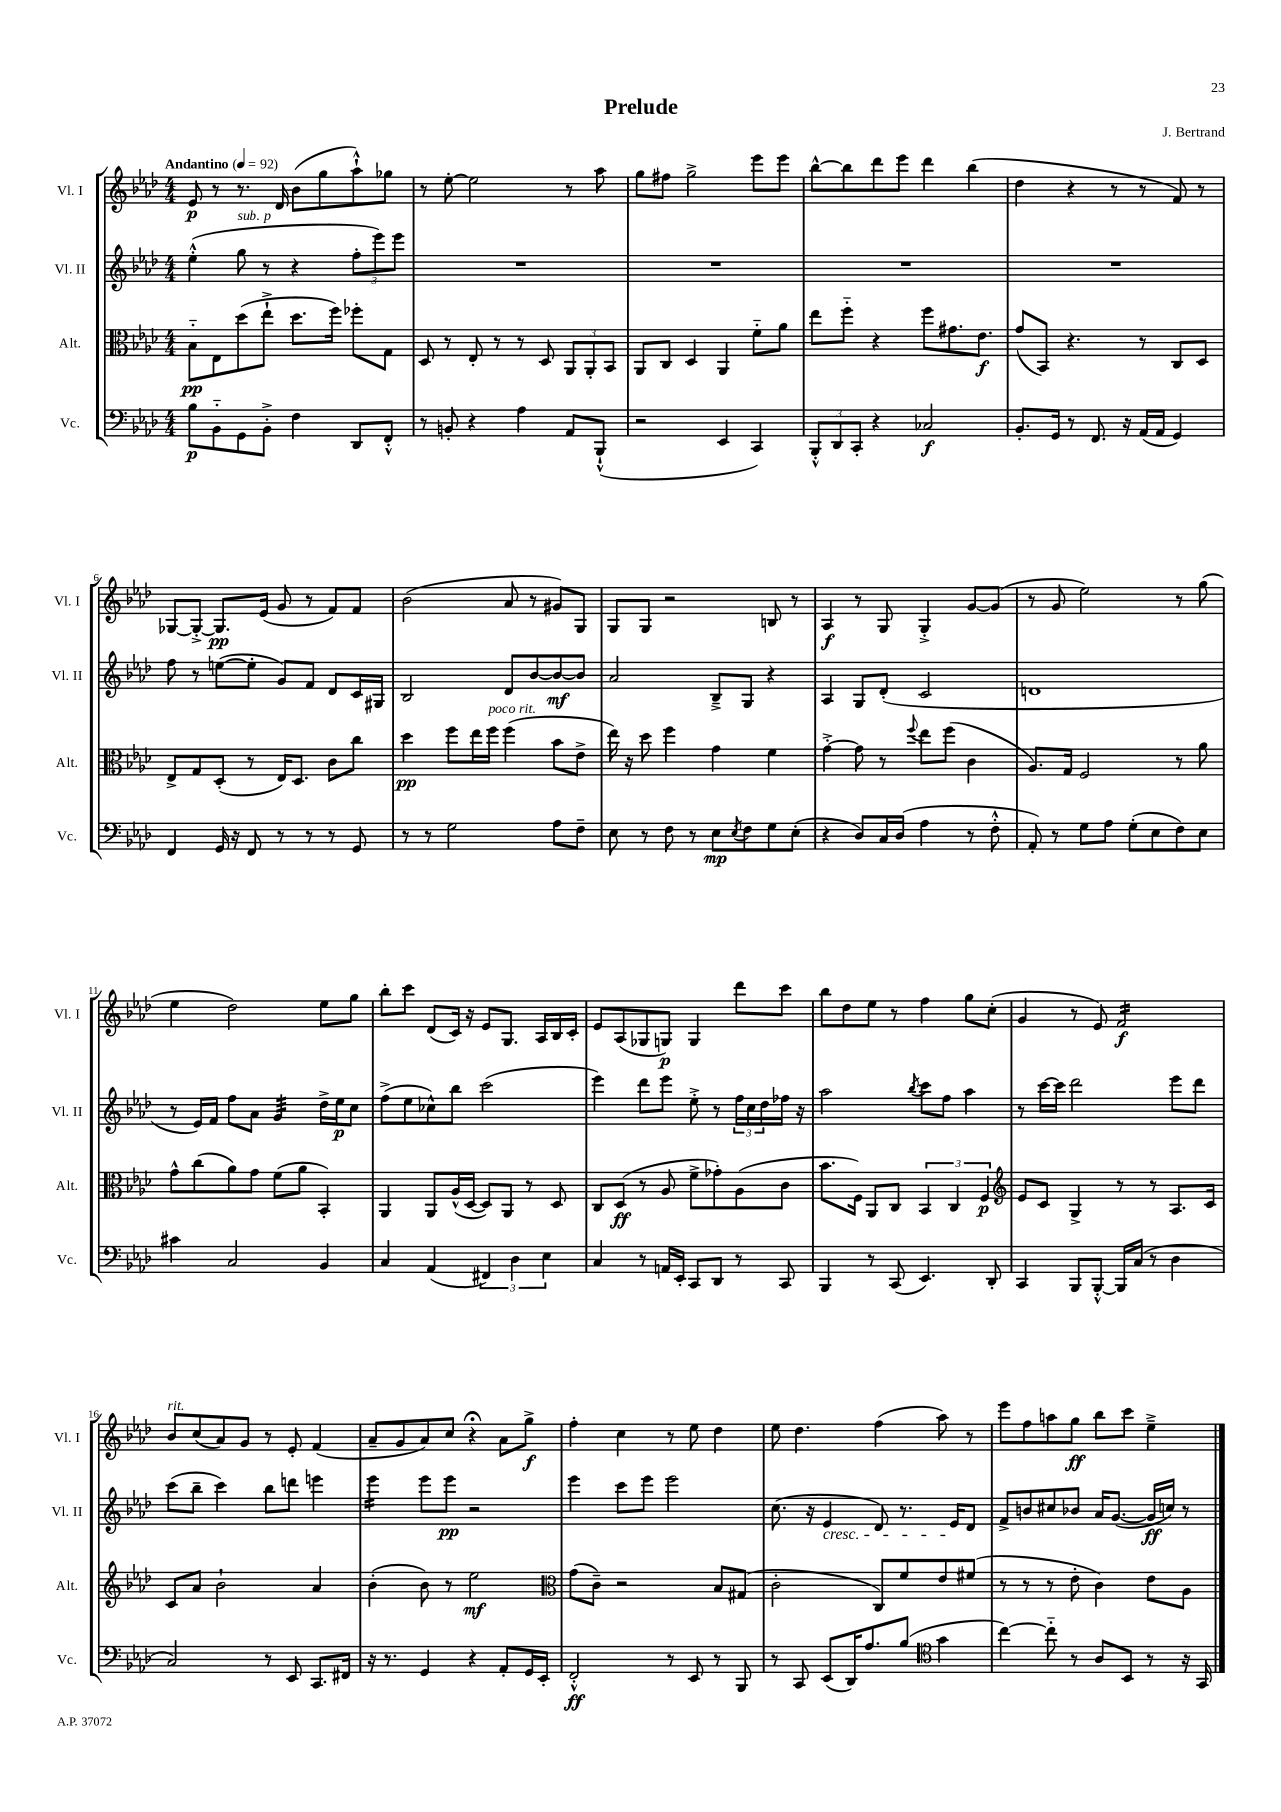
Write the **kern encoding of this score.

**kern	**kern	**kern	**kern
*staff4	*staff3	*staff2	*staff1
*clefF4	*clefC3	*clefG2	*clefG2
*k[b-e-a-d-]	*k[b-e-a-d-]	*k[b-e-a-d-]	*k[b-e-a-d-]
*M4/4	*M4/4	*M4/4	*M4/4
*MM92	*MM92	*MM92	*MM92
8B-\L	8B-'~\L	(4ee-'^^\	8e-/
8BB-'~\	8E-\	.	8r
8GG\	(8dd-\	8gg\	8.r
8BB-'^\J	8ee-`^\J	8r	.
.	.	.	16d-/
4F\	8.dd-\L	4r	(8b-\L
.	.	.	8gg\
.	16ff\Jk)	.	.
8DD-/L	8ff-'\L	12ff'\L	8aa-`^^\)
.	.	12eee-\)	.
8FF'^^/J	8G\J	.	8gg-\J
.	.	12eee-\J	.
=	=	=	=
8r	8D-/	1r	8r
8BB'/	8r	.	[8ee-'\
4r	8E-'/	.	2ee-\]
.	8r	.	.
4A-\	8r	.	.
.	8D-/	.	.
8AA-/L	12AA-/L	.	8r
.	12AA-'/	.	.
(8BBB-`^^/J	.	.	8aa-\
.	12BB-/J	.	.
=	=	=	=
2r	8AA-/L	1r	8gg\L
.	8C/J	.	8ff#\J
.	4D-/	.	2gg^\
4EE-/	4AA-/	.	.
4CC/)	8f'~\L	.	8eee-\L
.	8a-\J	.	8eee-\J
=	=	=	=
12BBB-'^^/L	8ee-\L	1r	[8bb-^^\L
12DD-/	.	.	.
.	8ff'~\J	.	8bb-\]
12CC'/J	.	.	.
4r	4r	.	8ddd-\
.	.	.	8eee-\J
2C-/	8ff\L	.	4ddd-\
.	8.g#\	.	.
.	.	.	(4bb-\
.	8.e-\J	.	.
=	=	=	=
8.BB-'/L	(8g/L	1r	4dd-\
.	8BB-/J)	.	.
16GG/Jk	.	.	.
8r	4.r	.	4r
8.FF/	.	.	.
.	.	.	8r
16r	.	.	.
(16AA-/LL	8r	.	8r
16AA-/JJ	.	.	.
4GG/)	8C/L	.	8f/)
.	8D-/J	.	8r
=	=	=	=
4FF/	8E-^/L	8ff\	[8G-/L
.	8G/	8r	8G-'^/_J
16GG/	(8D-'/J	([8ee\L	8.G-/]L
16r	.	.	.
8FF/	8r	8ee'\]J	.
.	.	.	(16e-/Jk
8r	16E-/LK)	8g/L)	8g/
.	8.D-/J	.	.
8r	.	8f/J	8r
8r	8c\L	8d-/L	8f/L)
8GG/	8cc\J	16c/L	8f/J
.	.	16G#/JJ	.
=	=	=	=
8r	4dd-\	2B-/	(2b-\
8r	.	.	.
2G\	8ff\L	.	.
.	16ee-\L	.	.
.	16ff\JJ	.	.
.	(4ff\	8d-/L	8a-/
.	.	[8b-/	8r
8A-\L	8b-\L	8b-/_	8g#/L)
8F~\J	8e-^\J	8b-/]J	8G/J
=	=	=	=
8E-\	16ee-\)	2a-/	8G/L
.	16r	.	.
8r	8dd-\	.	8G/J
8F\	4ff\	.	2r
8r	.	.	.
8E-\L	4g\	8B-~^/L	.
8qE-/	.	.	.
8F\	.	8G/J	.
8G\	4f\	4r	8B/
(8E-'\J	.	.	8r
=	=	=	=
4r	[4g'^\	4A-/	4A-/
8D-/L)	8g\]	8G/L	8r
16C/L	8r	(8d-'/J	8G/
(16D-/JJ	.	.	.
.	8qqff/	.	.
4A-\	8ee-\L	2c/	4G'^/
.	(8ff\J	.	.
8r	4c\	.	[8g/L
8F'^^\	.	.	(8g/]J
=	=	=	=
8AA-'/)	8.A-/L)	1d	8r
8r	.	.	8g/
.	16G/Jk	.	.
8G\L	2F/	.	2ee-\)
8A-\J	.	.	.
(8G'\L	.	.	.
8E-\	.	.	.
8F\)	8r	.	8r
8E-\J	8a-\	.	(8gg\
=	=	=	=
4c#\	8g^^\L	8r	4ee-\
.	(8cc\	16e-/LL)	.
.	.	16f/JJ	.
2C/	8a-\)	8ff\L	2dd-\)
.	8g\J	8a-\J	.
.	(8f\L	4g/	.
.	8a-\J	.	.
4BB-/	4BB-'/)	16dd-^\LL	8ee-\L
.	.	16ee-\J	.
.	.	8cc\J	8gg\J
=	=	=	=
4C/	4AA-/	(8ff^\L	8bb-'\L
.	.	8ee-\	8ccc\J
(4AA-/	8AA-/L	8cc-^^\)	(8d-/L
.	(16A-^^/L	8bb-\J	16c/Jk)
.	[16D-/JJ	.	16r
6FF#/)	8D-/]L)	(2ccc\	8e-/L
.	8AA-/J	.	8.G/J
6D-\	.	.	.
.	8r	.	.
.	.	.	16A-/LL
6E-\	.	.	.
.	8D-/	.	16B-/
.	.	.	16c'/JJ
=	=	=	=
4C/	8C/L	4eee-\)	8e-/L
.	(8D-/J	.	(8A-/
8r	8r	8ddd-\L	8G-/
16AA/LL	8A-/	8eee-\J	8G/J)
16EE-'/JJ	.	.	.
8CC/L	8f^\L	8ee-'^\	4G/
8DD-/J	8g-'\)	8r	.
8r	(8A-\	24ff\LL	8ddd-\L
.	.	24cc\	.
.	.	24dd-\	.
8CC/	8c\J	16ff-\JJ	8ccc\J
.	.	16r	.
=	=	=	=
4BBB-/	8.b-\L	2aa-\	8bb-\L
.	.	.	8dd-\
.	16F\Jk)	.	.
8r	8AA-/L	.	8ee-\J
(8CC/	8C/J	.	8r
.	.	8qbb-/	.
4.EE-/)	6BB-/	8ccc\L	4ff\
.	.	8ff\J	.
.	6C/	.	.
.	.	4aa-\	8gg\L
.	6F/	.	.
8DD-'/	.	.	(8cc'\J
=	=	=	=
*	*clefG2	*	*
4CC/	8e-/L	8r	4g/
.	8c/J	[16ccc\LL	.
.	.	16ccc\]JJ	.
8BBB-/L	4G^/	2ddd-\	8r
[8BBB-'^^/J	.	.	8e-/)
16BBB-/]LL	8r	.	2f/
(16C/JJ	.	.	.
8r	8r	.	.
4D-\	8.A-/L	8eee-\L	.
.	.	8ddd-\J	.
.	16c/Jk	.	.
=	=	=	=
2C/)	8c/L	(8ccc\L	8b-/L
.	8a-/J	8bb-~\J	(8cc/
.	2b-`\	4ccc\)	8a-/)
.	.	.	8g/J
8r	.	8bb-\L	8r
8EE-/	.	8ddd\J	8e-'/
8.CC/L	4a-/	4eee\	(4f/
16FF#/Jk	.	.	.
=	=	=	=
16r	(4b-'\	4eee-\	8a-~/L
8.r	.	.	.
.	.	.	8g/
4GG/	8b-\)	8eee-\L	8a-/)
.	8r	8eee-\J	8cc/J
4r	2ee-\	2r	4r;
8AA-'/L	.	.	8a-\L
16GG/L	.	.	8gg^\J
16EE-'/JJ	.	.	.
=	=	=	=
*	*clefC3	*	*
2FF'^^/	(8g\L	4eee-\	4ff'\
.	8c~\J)	.	.
.	2r	8ccc\L	4cc\
.	.	8eee-\J	.
8r	.	2eee-\	8r
8EE-/	.	.	8ee-\
8r	8B-/L	.	4dd-\
8BBB-/	(8G#/J	.	.
=	=	=	=
8r	2c'\	(8.cc\	8ee-\
8CC/	.	.	4.dd-\
.	.	16r	.
(8EE-/L	.	4e-/	.
16DD-/K)	.	.	.
8.A-/	.	.	.
.	8C/L)	8d-/)	(4ff\
(8B-/J	8f/	8.r	.
*clefC4	*	*	*
4g\	8e-/	.	8aa-\)
.	.	16e-/LK	.
.	(8f#/J	8d-/J	8r
=	=	=	=
[4cc\)	8r	8f^/L	8eee-\L
.	8r	8b/	8ff\
8cc'~\]	8r	8cc#/	8aa\
8r	8e-'\	8b-/J	8gg\J
8A-/L	4c\)	16a-/LK	8bb-\L
.	.	([8.g/J	.
8BB-/J	.	.	8ccc\J
8r	8e-\L	16g/]LL	4ee-~^\
.	.	16cc/JJ)	.
16r	8A-\J	8r	.
16GG/	.	.	.
==	==	==	==
*-	*-	*-	*-
